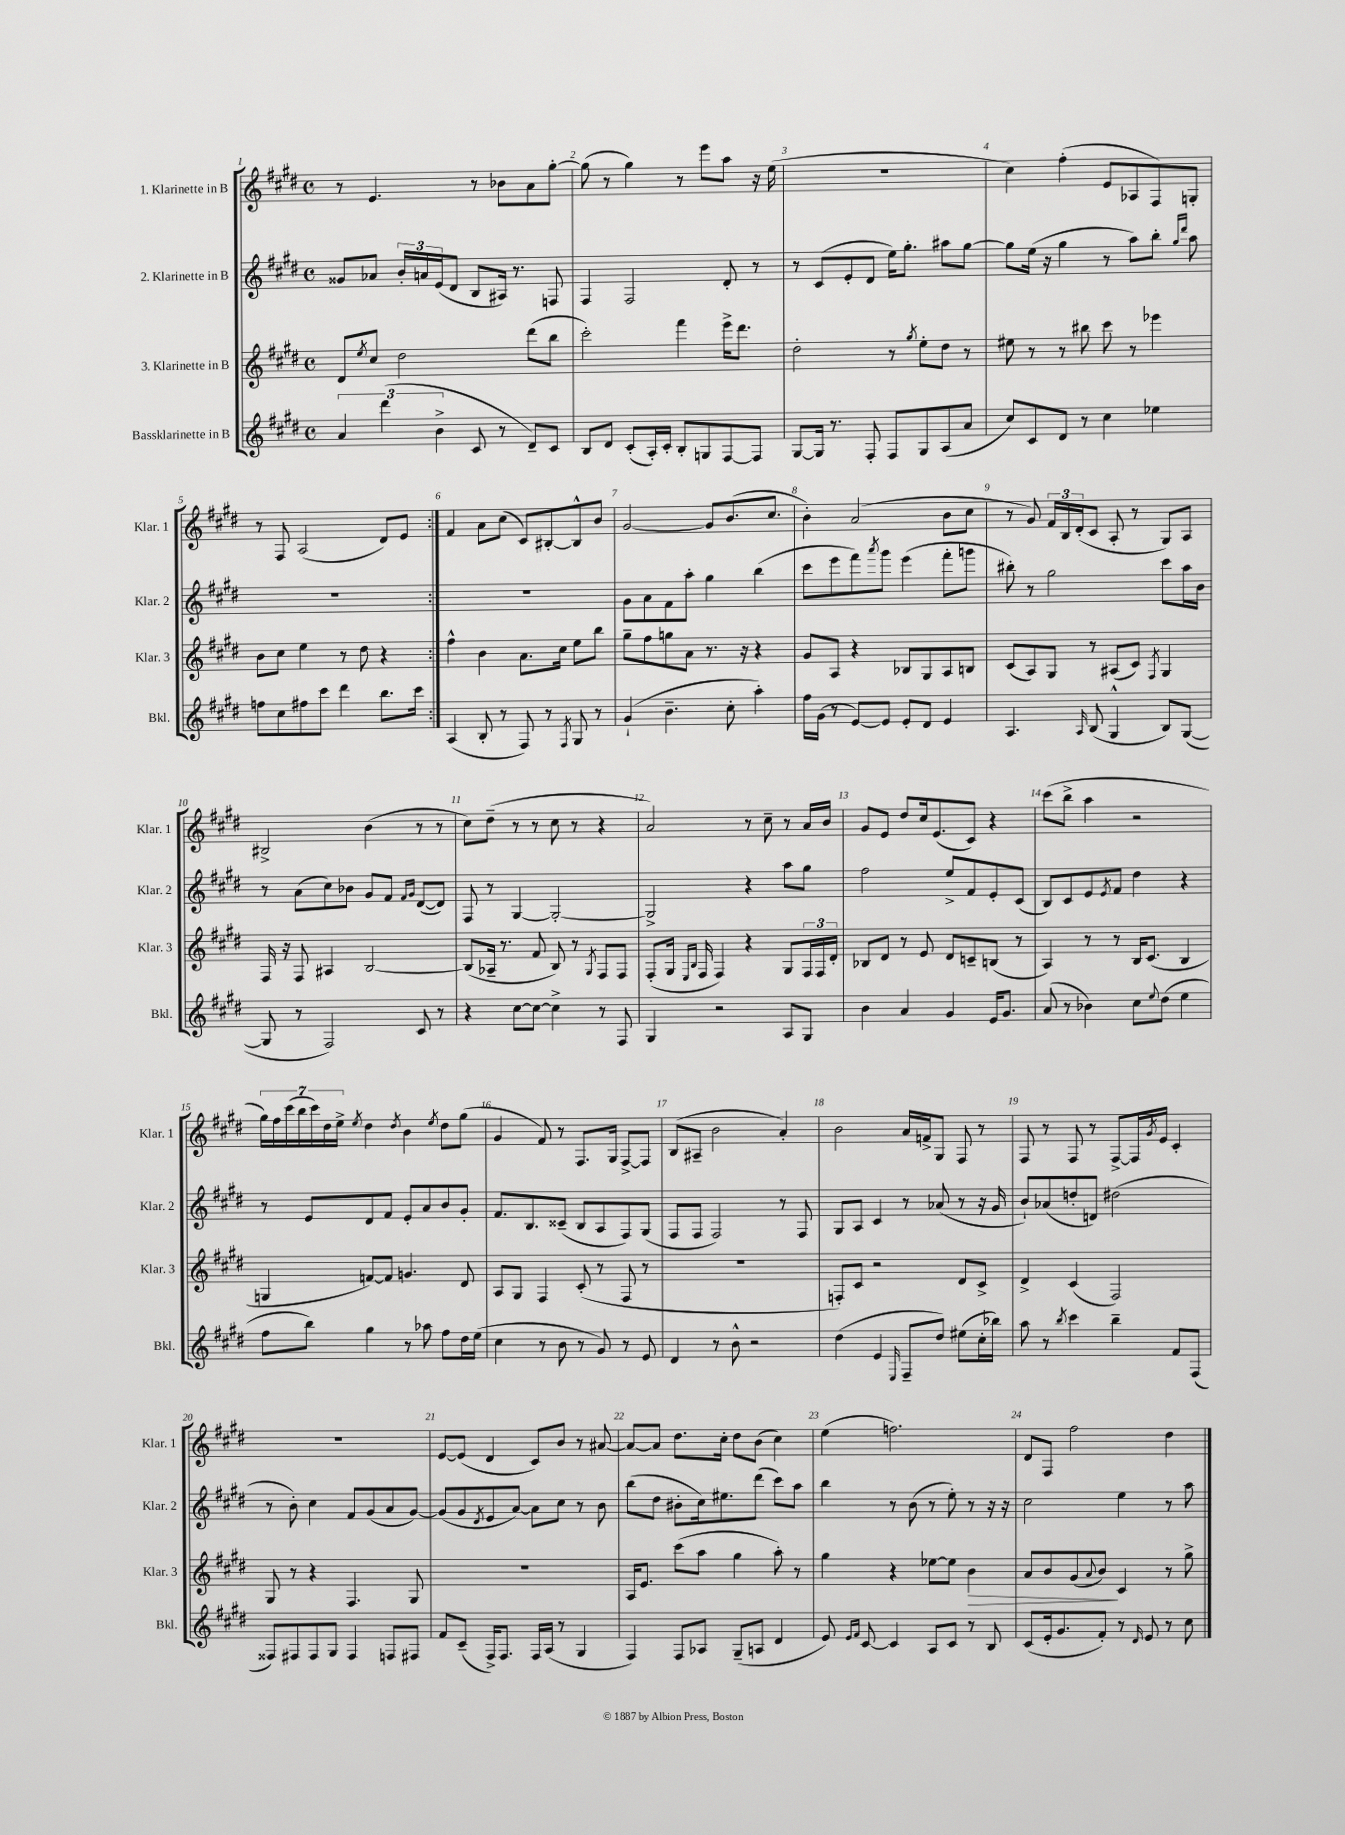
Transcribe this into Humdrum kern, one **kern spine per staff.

**kern	**kern	**kern	**kern
*staff4	*staff3	*staff2	*staff1
*clefG2	*clefG2	*clefG2	*clefG2
*k[f#c#g#d#]	*k[f#c#g#d#]	*k[f#c#g#d#]	*k[f#c#g#d#]
*M4/4	*M4/4	*M4/4	*M4/4
*met(c)	*met(c)	*met(c)	*met(c)
6a	8d#	8g##	8r
.	8qee	.	.
.	8cc#	8a-	4.e
(6ddd#	.	.	.
.	2dd#	24b'	.
.	.	24a	.
6b^	.	(24e	.
.	.	8d#	.
8c#	.	8B	8r
8r	.	16A#)	8b-
.	.	8.r	.
8d#~)	(8ddd#	.	8a
8c#	8bb	8F	[8gg#'
=	=	=	=
8B	2ccc#')	4F#	(8gg#]
8d#	.	.	8r
(8c#'	.	2F#	4gg#)
16A')	.	.	.
16c#'	.	.	.
8B'	4fff#	.	8r
8G	.	.	8eee
[8F#	16eee^	8d#'	8aa
.	8.ddd#	.	.
8F#]	.	8r	16r
.	.	.	(16ee
=	=	=	=
[8G#	2dd#'	8r	1r
16G#]	.	(8c#	.
8.r	.	.	.
.	.	8e'	.
8F#'	.	8d#	.
8F#	8r	16ee)	.
.	.	8.gg#'	.
.	8qgg#	.	.
8G#	8ee'	.	.
(8A	8dd#	8aa#	.
8a	8r	[8gg#	.
=	=	=	=
8cc#)	8ee#	8gg#]	4cc#)
8c#	8r	(16ee	.
.	.	16r	.
8d#	8r	4gg#	(4ff#'
8r	8bb#	.	.
4cc#	8ccc#	8r	8e
.	8r	8aa)	8A-
4ee-	4eee-	8bb'	8F#)
.	.	16qqgg#	.
.	.	16qqddd#	.
.	.	8aa	8G'
=	=	=	=
8ff	8b	1r	8r
8cc#	8cc#	.	8F#
8ff#	4ee	.	(2A
8ccc#	.	.	.
4ddd#	8r	.	.
.	8dd#	.	.
8.bb	4r	.	8d#)
.	.	.	8e
16ccc#	.	.	.
=:|!	=:|!	=:|!	=:|!
(4A	4ff#^^	1r	4f#
8B'	4b	.	8a
8r	.	.	(8cc#
8F#)	8.a	.	8c#)
8r	.	.	[8B#'
.	16cc#	.	.
8qF#	.	.	.
8G#	8ee	.	8B#^^]
8r	8bb	.	8b
=	=	=	=
(4g#`	8gg#~	8g#	[2g#
.	8ff#	8a	.
4.b~	8gg	8f#	.
.	8a	8aa'	.
.	8.r	4gg#	8g#]
8cc#'	.	.	(8.b
.	16r	.	.
4aa')	4r	(4bb	.
.	.	.	8.cc#
=	=	=	=
16ff#	8g#	8ccc#	4b')
(16g#	.	.	.
8r	8A	8eee	.
[8e)	4r	8fff#)	(2a
.	.	8qaaa	.
8e]	.	8ggg#	.
8e'	8B-	(4eee	.
8d#	8G#	.	.
4e	8A	8fff#'	8b
.	8B	8ggg	8cc#
=	=	=	=
4.A	(8c#	8bb#')	8r
.	8A)	8r	8g#)
.	8G#	2gg#	24f#
.	.	.	24B
.	.	.	(24d#'
16qqA	.	.	.
(8B	8r	.	8c#
4G#^^	(8A#	.	8A'
.	8c#)	.	8r
.	8qF#	.	.
8B)	4G#	8ccc#	8G#)
([8G#	.	16aa	8A
.	.	16b	.
=	=	=	=
8G#]	16F#	8r	2B#^
.	16r	.	.
8r	8F#	(8a	.
2F#)	4A#	8cc#)	.
.	.	8b-	.
.	[2B	8g#	(4b
.	.	8f#	.
.	.	16qqf#	.
.	.	16qqg#	.
8c#	.	([8d#	8r
8r	.	8d#])	8r
=	=	=	=
4r	(8B]	8F#	8cc#)
.	16A-~	8r	(8dd#~
.	8.r	.	.
[8cc#	.	[4G#	8r
8cc#_	8f#	.	8r
4cc#^]	8B)	2G#'_	8cc#
.	8r	.	8r
.	8qG#	.	.
8r	8F#	.	4r
8F#	8F#	.	.
=	=	=	=
4G#	(8F#'	2G#^]	2a)
.	16G#	.	.
.	16qqE	.	.
.	16qqB	.	.
.	16F#	.	.
2r	4F#)	.	.
.	4r	4r	8r
.	.	.	8cc#~
8A	8G#	8aa	8r
8G#	24F#	8gg#	16a
.	24F#	.	.
.	.	.	16b
.	24d#'	.	.
=	=	=	=
4b	8B-	2ff#	8g#
.	8d#	.	8e
4a	8r	.	8dd#
.	8e	.	16cc#
.	.	.	(8.e
4g#	8d#	8ee^	.
.	8c~	8f#	8c#)
16e	(8B	8e'	4r
8.g#	.	.	.
.	8r	(8c#	.
=	=	=	=
(8a	4A)	8B)	(8ccc#
8r	.	8c#	8bb^
4b-)	8r	8e	4aa
.	.	8qe	.
.	8r	8f#	.
8cc#	16B	4dd#	2r
.	(8.c#	.	.
8qqee	.	.	.
(8dd#	.	.	.
4ee	4B	4r	.
=	=	=	=
8ff#	4G	8r	28gg#)
.	.	.	28ff#
.	.	.	(28ccc#
.	.	.	28bb
8bb)	.	8e	.
.	.	.	28ccc#)
.	.	.	28dd#
.	.	.	28ee^
.	.	.	8qee
4gg#	[8f)	8d#	4dd#
.	8f]	8f#	.
.	.	.	8qdd#
8r	4.g	8e'	4b
8aa-	.	8a	.
.	.	.	8qee
8ff#	.	8b	8dd#
16dd#	8d#	8g#'	(8gg#
(16ee	.	.	.
=	=	=	=
4cc#	8A	8.f#	4g#
.	8G#	.	.
.	.	8.B	.
8r	4F#	.	8f#)
8b	.	(8c##~	8r
8r	(8c#'	8B	8.F#
8g#)	8r	8A	.
.	.	.	16G#
8r	8F#	8F#)	[8F#^
8e	8r	(8G#	8F#]
=	=	=	=
4d#	1r	8F#	(8B
.	.	8F#	8A#~
8r	.	2F#)	2b
8b^^	.	.	.
2r	.	.	.
.	.	8r	4a')
.	.	8F#	.
=	=	=	=
(4dd#	8F')	8G#	2b
.	8c#	8A	.
4e	2r	4c#	.
16qqE	.	.	.
8F#~	.	8r	16a
.	.	.	16f^
8dd#)	.	(8a-	8G#
(8ee#	8d#	8r	8F#
16cc#'	8c#^	16r	8r
16bb-)	.	16g#	.
=	=	=	=
8aa	4d#^	8b`)	8F#
8r	.	(8a-	8r
8qbb	.	.	.
4ccc#	(4c#	8dd'	8F#
.	.	8d)	8r
4bb~	2F#)	(2dd#	[8F#^
.	.	.	16F#]
.	.	.	8qg#
.	.	.	16e
8f#	.	.	4c#'
(8F#	.	.	.
=	=	=	=
8F##)	8G#	8r	1r
8F#	8r	8b')	.
8F#	4r	4cc#	.
8G#	.	.	.
4F#	4.F#	8f#	.
.	.	(8g#	.
8F	.	8a	.
8F#	8G#	[8g#)	.
=	=	=	=
8f#	1r	(8g#]	[8e
(8c#~	.	8g#	(8e]
.	.	8qd#	.
16F#^)	.	8e	4d#
8.F#	.	.	.
.	.	[8a)	.
16F#	.	8a]	8c#)
(16A	.	.	.
8r	.	8cc#	8b
4G#	.	8r	8r
.	.	8b	[8a#
=	=	=	=
4F#)	16A	(8bb	8a#_
.	8.e	.	.
.	.	8dd#	8a#]
8F#	(8ccc#	8b#'	8.dd#
8A-	8aa	16cc#)	.
.	.	8.ee#	16cc#'
(8G#~	4gg#	.	8dd#
8A	.	(8ddd#	(8b
4d#	8aa')	8ccc#)	4cc#)
.	8r	8aa	.
=	=	=	=
8e)	4gg#	4bb	(4ee
16qqe	.	.	.
16qqf#	.	.	.
[8c#	.	.	.
4c#]	4r	8r	2.ff)
.	.	(8b	.
8A	[8ee-	8r	.
8c#	8ee-]	8ee')	.
8r	4b	8r	.
8B	.	16r	.
.	.	16r	.
=	=	=	=
(8c#	8a	2cc#	8d#
16e'	8b	.	8F#
8.g#	.	.	.
.	(8g#	.	2ff#
.	8qqa	.	.
8f#')	8b)	.	.
8r	4c#	4ee	.
16qqd#	.	.	.
8e	.	.	.
8r	8r	8r	4dd#
8cc#	8gg#^	8aa	.
==	==	==	==
*-	*-	*-	*-
